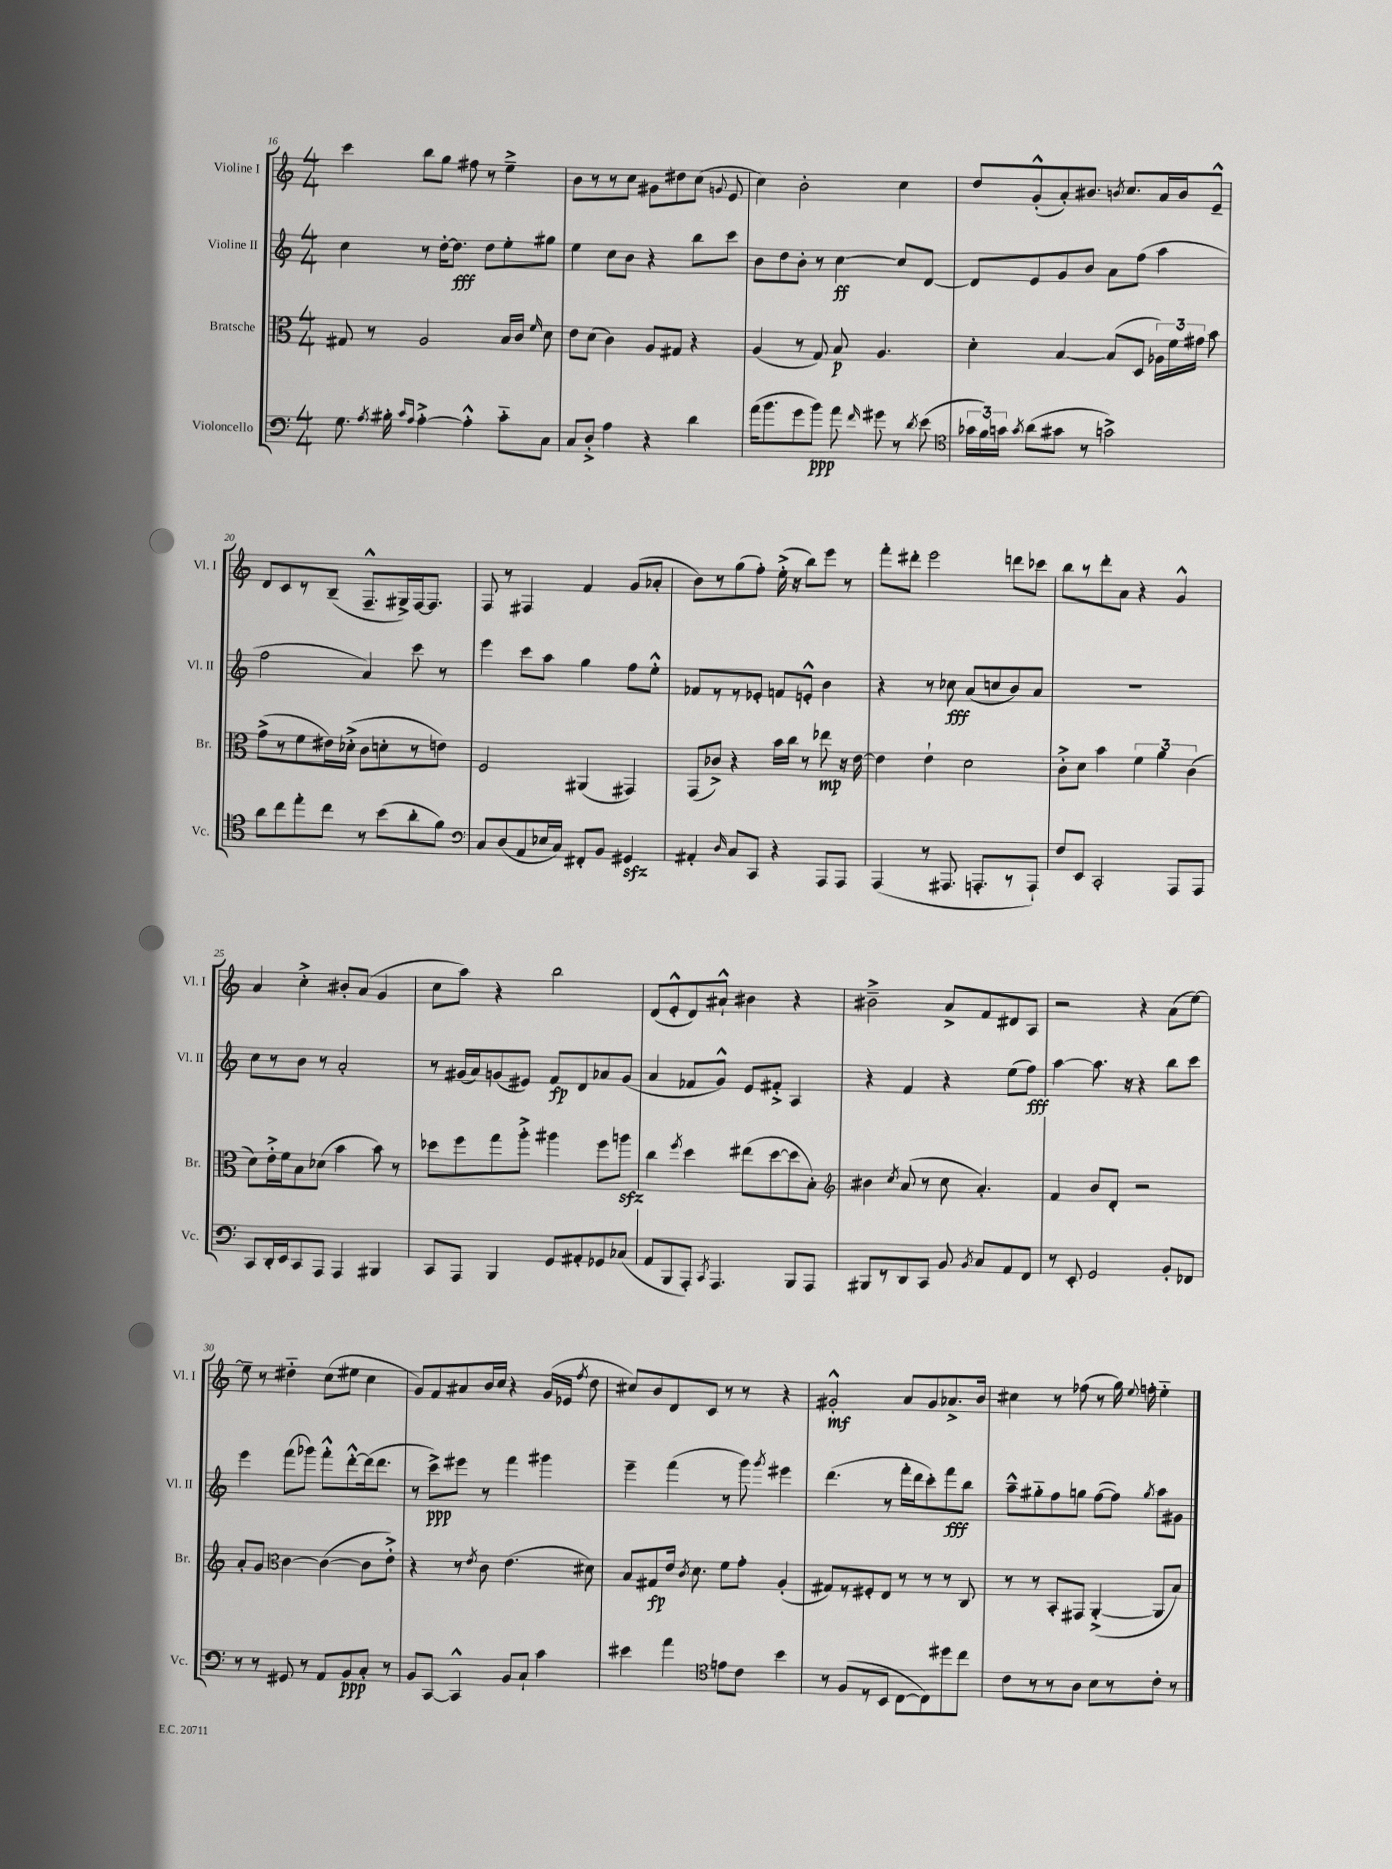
<<
\new StaffGroup <<
\new Staff = "s0" \with { instrumentName = "Violine I" shortInstrumentName = "Vl. I" } {
    \clef treble \key c \major \numericTimeSignature \time 4/4
    \autoBeamOff c'''4 b''8[ g''8] fis''8 r8 e''4---> |
    b'8[ r8 r8 c''8] gis'8[ dis''8 c''8]( \appoggiatura { g'8 } e'8 |
    c''4) b'2-. c''4 |
    d''8[ g'8-.-^( a'8-.) bis'8.] \acciaccatura { b'8 } c''8.[ a'16 b'16 e'8]---^ |
    d'8[ c'8 r8 b8]--( f8.[---^ gis16->) f16~ f8.] |
    f8 r8 fis4 f'4 g'8[( aes'8]-. |
    b'8[) r8 g''8( f''8]-.) e''16-.->( r16 b''8[) e'''8] r8 |
    f'''8[-. dis'''8]-. e'''2 d'''8[ ces'''8] |
    b''8[ r8 d'''8-. a'8] r4 g'4-^ |
    a'4 c''4-.-> bis'8[-. a'8]( g'4 |
    c''8[ a''8]) r4 b''2 |
    d'8[( e'8-.-^ d'8) ais'8]-!-^ bis'4 r4 |
    bis'2---> a'8[-> f'8 dis'8 a8] |
    r2 r4 a'8[( e''8]~) |
    e''8-- r8 dis''4-_ c''8[( eis''8] c''4 |
    g'8[) f'8 ais'8 b'16 c''16] r4 g'16[( ees'16] \acciaccatura { f''8 } d''8 |
    cis''8[) b'8 d'8 c'8] r8 r8 r4 |
    gis'2-.-^\mf a'8[ gis'8 aes'8.-> b'16] |
    cis''4 r8 fes''8( r8 g''16) \appoggiatura { e''8 } f''16-. e''4-_ \bar "|." |
}
\new Staff = "s1" \with { instrumentName = "Violine II" shortInstrumentName = "Vl. II" } {
    \clef treble \key c \major \numericTimeSignature \time 4/4
    \autoBeamOff c''4 r8 d''16[~-. d''8.]\fff d''8[ e''8-. gis''8] |
    e''4 c''8[ b'8] r4 b''8[ c'''8] |
    b'8[ d''8 b'8]-. r8 c''4~\ff c''8[ d'8]~ |
    d'8[ e'8 g'8 b'8] a'8[ f''8]( a''4 |
    f''2 a'4) c'''8 r8 |
    e'''4 c'''8[ a''8] g''4 f''8[ e''8]-.-^ |
    fes'8[ r8 r8 ees'8]-. f'8[ e'8]-.-^ b'4 |
    r4 r8 ces''8\fff a'8[( c''8 b'8) a'8] |
    R1 |
    c''8[ r8 b'8] r8 a'2-. |
    r8 gis'16[( a'16) g'8( eis'8]) f'8[\fp d'8 aes'8 g'8]( |
    a'4 fes'8[ g'8]-^) e'8[ fis'8]-.-> a4 |
    r4 f'4 r4 e''8[( f''8]\fff) |
    a''4~ a''8. r16 r4 b''8[ c'''8] |
    e'''4 f'''8[( ges'''8]) f'''8[-.-^ d'''8~-.-^ d'''16( d'''8.] |
    r8 c'''8[->\ppp) eis'''8] r8 f'''4 gis'''4 |
    e'''4-- f'''4( r8 g'''8) \acciaccatura { g'''8 } eis'''4 |
    d'''4.( r8 f'''16[-. d'''16 c'''8-.) f'''8\fff b''8] |
    a''8[---^ gis''8-_ f''8 g''8] f''8[~( f''8]) \acciaccatura { g''8 } a''8[ gis'8] \bar "|." |
}
\new Staff = "s2" \with { instrumentName = "Bratsche" shortInstrumentName = "Br." } {
    \clef alto \key c \major \numericTimeSignature \time 4/4
    \autoBeamOff gis8 r8 a2 b16[ c'16] \grace { f'16 } d'8 |
    e'8[ d'8]( c'4) a8[ gis8] r4 |
    a4( r8 g8) b8\p a4. |
    d'4-. b4~ b8[( d8] \tuplet 3/2 { aes16[) f'16 gis'16] } b'8 |
    g'8[->( r8 f'8 eis'16) des'16]-.->( c'8[ d'8-. r8 e'8]) |
    f2 ais,4( gis,4) |
    g,8[( ces'8]->) r4 b'16[ c''16] r8 ees''8\mp r16 e'16~ |
    e'4 e'4-! d'2 |
    c'8[-.-> d'8] b'4 \tuplet 3/2 { f'4 a'4 c'4( } |
    d'8[) e'16-.-> f'16 b8 des'8]( b'4 b'8) r8 |
    des''8[ f''8 g''8 a''8]-.-> ais''4 f''8[ a''8]\sfz |
    c''4 \acciaccatura { f''8 } d''4 eis''8[( d''8~ d''8 b8]-.) |
    \clef treble bis'4 \acciaccatura { c''8 } a'8( r8 c''8 a'4.-.) |
    f'4 b'8[ d'8]-. r2 |
    a'8[-. g'8] \clef alto c'4~ c'4~( c'8[ e'8]-.->) |
    r4 r8 \acciaccatura { e'8 } c'8 e'4.( dis'8) |
    b8[ gis8\fp e'16] \acciaccatura { c'8 } d'8. f'8[ g'8]-. a4-.( |
    gis8[) r8 fis8-. e8] r8 r8 r8 c8 |
    r8 r8 b,8[-. gis,8] a,4~-.->( a,8[ b8]) \bar "|." |
}
\new Staff = "s3" \with { instrumentName = "Violoncello" shortInstrumentName = "Vc." } {
    \clef bass \key c \major \numericTimeSignature \time 4/4
    \autoBeamOff g8. \acciaccatura { a8 } bis16-. \grace { c'16[ a16] } a4~-.-> a4-.-^ c'8[-_ c8] |
    c8[ d8]-.-> a4 r4 d'4 |
    a'16[( b'8. g'8 b'8]\ppp) a'8 \grace { f'16 } gis'8 r8 \acciaccatura { d'8 } e'8( |
    \clef tenor \tuplet 3/2 { ges'16[ f'16) g'16] } \acciaccatura { g'8 } a'8[( gis'8] r8 g'2->) |
    a'8[ c''8 e''8-. c''8] r8 b'8[( a'8-. f'8]) |
    \clef bass c8[ d8( a,8 ees16 c16]) fis,8[-. b,8] gis,4\sfz |
    ais,4-. \grace { d16 } c8[ c,8] r4 a,,8[ a,,8] |
    a,,4( r8 ais,,8. a,,8.[-. r8 a,,8]-!) |
    f8[ e,8] c,2-. a,,8[ a,,8] |
    c,8[ d,16-. e,16 c,8 a,,8] a,,4 bis,,4 |
    c,8[ a,,8] b,,4 g,8[ ais,8-. ges,8 ces8]( |
    a,8[ b,,8 a,,8]-.) \acciaccatura { c,8 } a,,4. b,,8[ a,,8] |
    bis,,8[ r8 d,8 c,8] b,8 \acciaccatura { b,8 } c8[ a,8 f,8] |
    r8 e,8-. g,2 b,8[-. fes,8] |
    r8 r8 gis,8 r8 a,8[ b,8\ppp c8]-. r8 |
    b,8[ c,8]~ c,4-^ b,8[ c8]-! c'4 |
    eis'4 a'4 \clef tenor e'8[ c'8] b'4 |
    r8 f8[( r8 b,8] c8[~ c8) dis''8 c''8] |
    c'8[ r8 r8 a8] b8[ r8 c'8]-. r8 \bar "|." |
}
>>
>>
\layout { \context { \Score currentBarNumber = #16 } }
